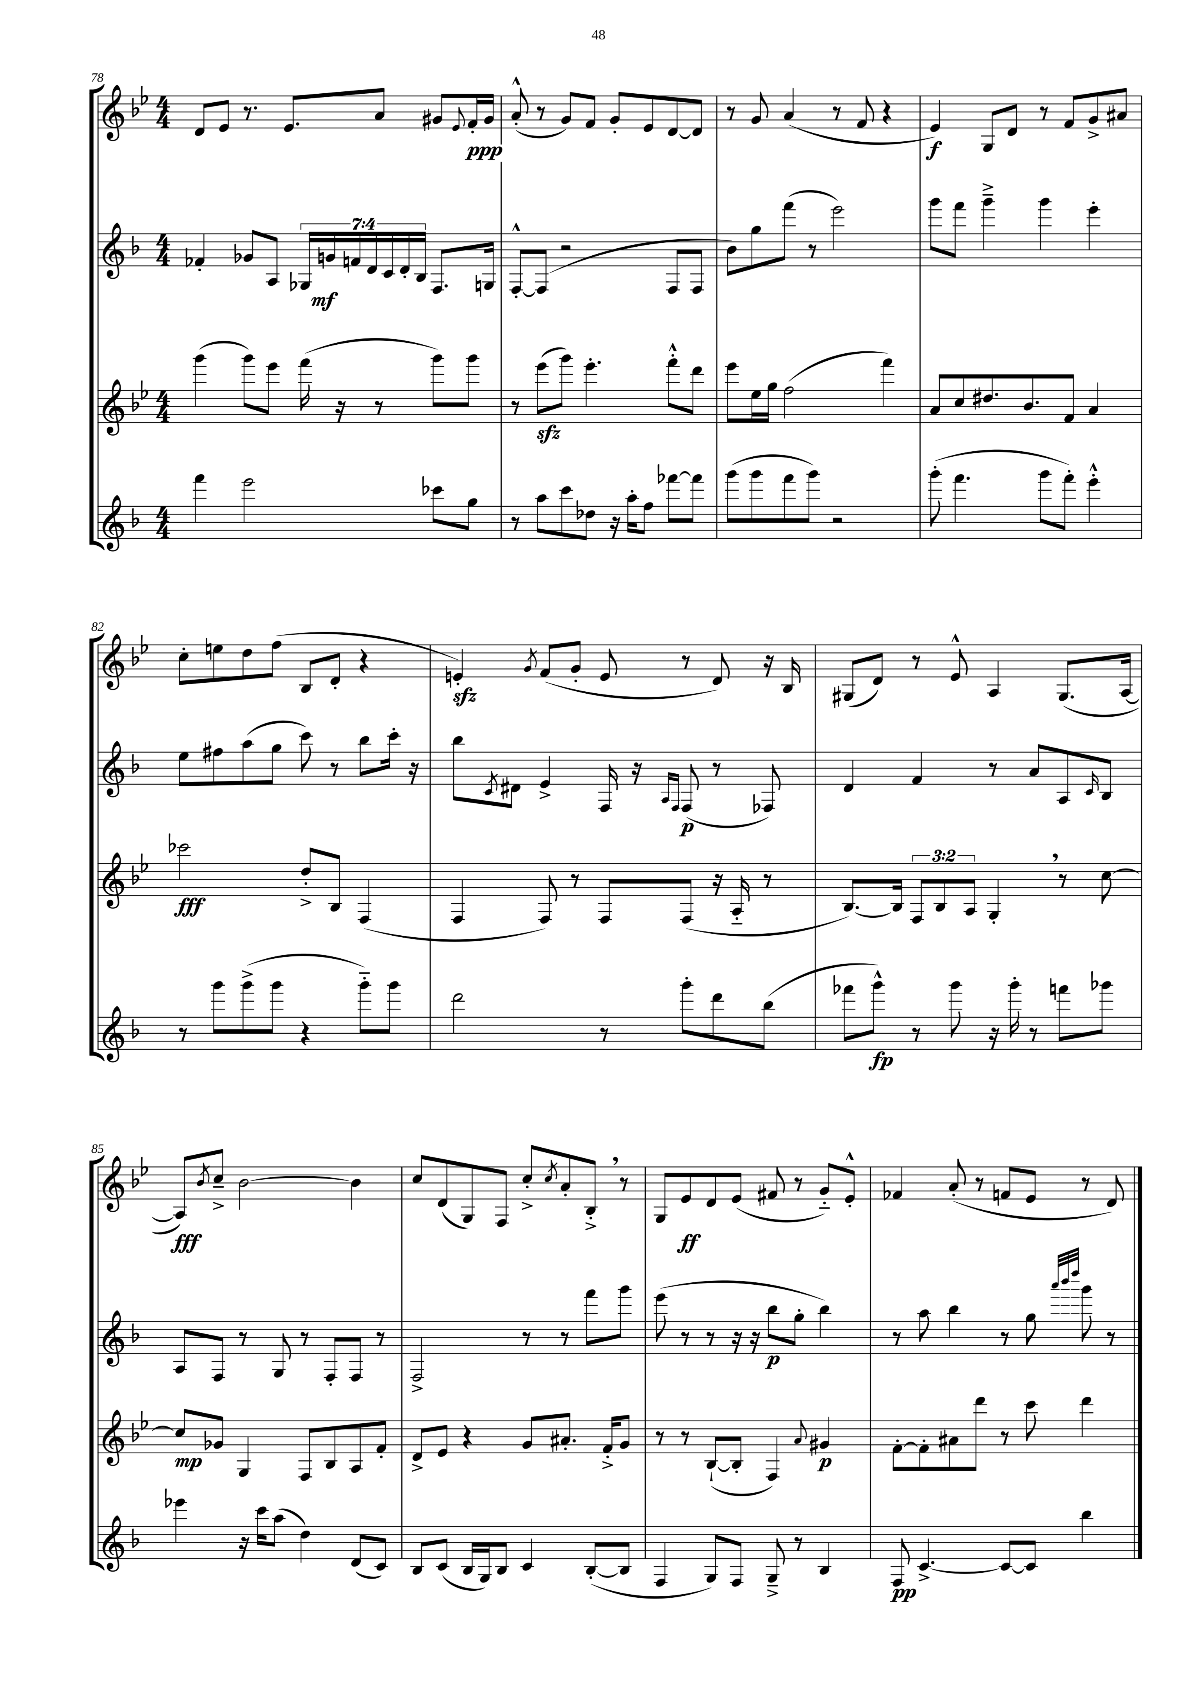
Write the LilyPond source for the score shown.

<<
\new StaffGroup <<
\new Staff = "s0" {
    \clef treble \key bes \major \numericTimeSignature \time 4/4
    d'8 ees'8 r8. ees'8. a'8 gis'8 \appoggiatura { ees'8 } f'16-.\ppp gis'16 |
    a'8-.-^( r8 g'8) f'8 g'8-. ees'8 d'8~ d'8 |
    r8 g'8 a'4( r8 f'8 r4 |
    ees'4\f) g8 d'8 r8 f'8 g'8-> ais'8 |
    c''8-. e''8 d''8 f''8( bes8 d'8-. r4 |
    e'4-.\sfz) \acciaccatura { g'8 } f'8( g'8-. e'8 r8 d'8) r16 bes16 |
    gis8( d'8) r8 ees'8-^ a4 gis8.( a16~ |
    a8\fff) \acciaccatura { bes'8 } c''8---> bes'2~ bes'4 |
    c''8 d'8( g8) f8 c''8-.-> \acciaccatura { c''8 } a'8-. bes8-.-> \breathe r8 |
    g8 ees'8\ff d'8 ees'8( fis'8 r8 g'8-_) ees'8-.-^ |
    fes'4 a'8-.( r8 f'8 ees'8 r8 d'8) \bar "|." |
}
\new Staff = "s1" {
    \clef treble \key f \major \numericTimeSignature \time 4/4 \override Staff.TupletNumber.text = #tuplet-number::calc-fraction-text
    fes'4-. ges'8 a8 \tuplet 7/4 { ges16 g'16\mf f'16 d'16 c'16 d'16-. bes16 } f8. g16 |
    f8~-.-^ f8( r2 f8 f8 |
    bes'8) g''8 f'''8( r8 e'''2) |
    g'''8 f'''8 g'''4---> g'''4 e'''4-. |
    e''8 fis''8 a''8( g''8 c'''8) r8 bes''8 c'''16-. r16 |
    bes''8 \acciaccatura { c'8 } dis'8 e'4-> f16 r16 \grace { a16 f16 } f8\p( r8 fes8) |
    d'4 f'4 r8 a'8 a8 \grace { c'16 } bes8 |
    a8 f8 r8 g8 r8 f8-. f8 r8 |
    f2-> r8 r8 f'''8 g'''8 |
    e'''8( r8 r8 r16 r16 bes''8\p g''8-. bes''4) |
    r8 a''8 bes''4 r8 g''8 \grace { a'''32 bes'''32 d''''32 } g'''8 r8 \bar "|." |
}
\new Staff = "s2" {
    \clef treble \key bes \major \numericTimeSignature \time 4/4 \override Staff.TupletNumber.text = #tuplet-number::calc-fraction-text
    g'''4( g'''8) ees'''8 f'''16( r16 r8 g'''8) g'''8 |
    r8 ees'''8\sfz( g'''8) ees'''4.-. f'''8-.-^ d'''8 |
    ees'''8 ees''16 g''16 f''2( f'''4) |
    a'8 c''8 dis''8. bes'8. f'8 a'4 |
    ces'''2\fff d''8-.-> bes8 f4( |
    f4 f8) r8 f8 f8( r16 a16-_ r8 |
    bes8.~) bes16 \tuplet 3/2 { f8 bes8 a8 } g4-. \breathe r8 c''8~ |
    c''8\mp ges'8 g4 f8 bes8 a8 f'8-. |
    d'8-> ees'8 r4 g'8 ais'8.-. f'16-.-> g'8 |
    r8 r8 bes8~-!( bes8-. f4) \appoggiatura { a'8 } gis'4\p |
    f'8~-. f'8-. ais'8 d'''8 r8 c'''8 d'''4 \bar "|." |
}
\new Staff = "s3" {
    \clef treble \key f \major \numericTimeSignature \time 4/4
    f'''4 e'''2 ces'''8 g''8 |
    r8 a''8 c'''8 des''8 r16 a''16-. f''8 fes'''8~ fes'''8 |
    g'''8( g'''8 f'''8 g'''8) r2 |
    g'''8-.( f'''4. g'''8 f'''8-.) e'''4-.-^ |
    r8 g'''8 g'''8->( g'''8 r4 g'''8-_) g'''8 |
    d'''2 r8 g'''8-. d'''8 bes''8( |
    fes'''8 g'''8-^\fp) r8 g'''8 r16 g'''16-. r8 f'''8 ges'''8 |
    ees'''4 r16 c'''16 a''8( d''4) d'8( c'8) |
    bes8 c'8( bes16 g16) bes8 c'4 bes8~-.( bes8 |
    f4 g8) f8 g8---> r8 bes4 |
    f8\pp c'4.~-> c'8~ c'8 bes''4 \bar "|." |
}
>>
>>
\layout { \context { \Score currentBarNumber = #78 } }
